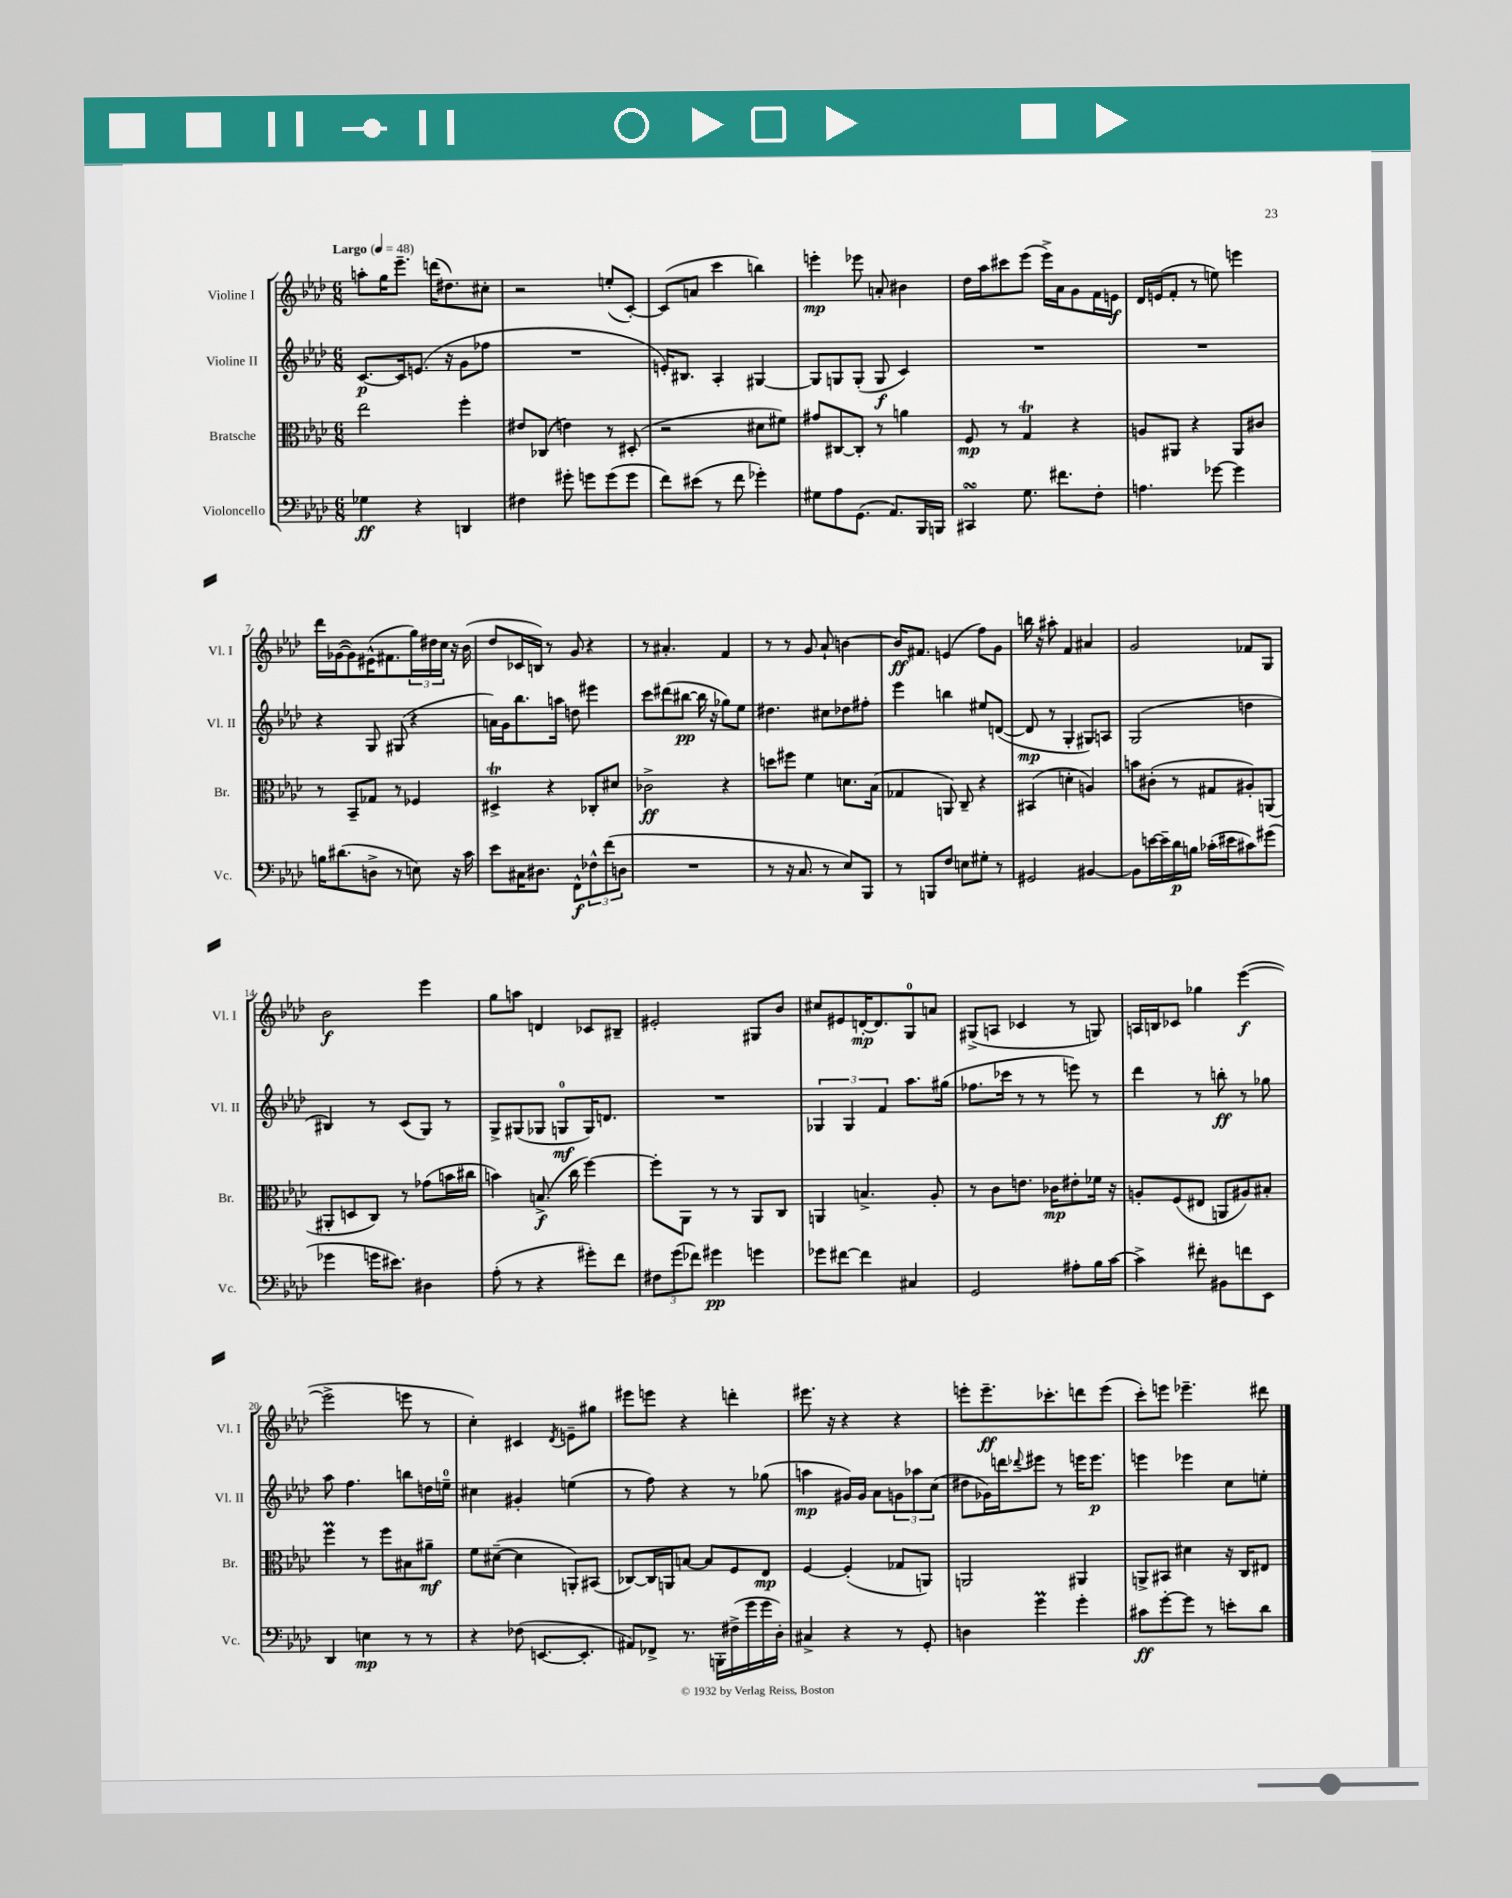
<<
\new StaffGroup <<
\new Staff = "s0" \with { instrumentName = "Violine I" shortInstrumentName = "Vl. I" } {
    \clef treble \key aes \major \numericTimeSignature \time 6/8 \tempo "Largo" 4 = 48
    a''8-. g''16 ees'''8.-- d'''16( dis''8.) cis''8-. |
    r2 e''8-.( c'8~-.) |
    c'8( a'8 c'''4 b''4) |
    e'''4-.\mp ees'''8 a'8-. bis'4 |
    des''16 aes''16 cis'''8 ees'''8( ees'''16->) aes'16 g'8 f'16 e'16\f |
    des'16 e'16( f'8-. r8 e''8) e'''4 |
    des'''16 ges'16~( ges'8) eis'16-^( fis'8. \tuplet 3/2 { g''16) dis''16 c''16 } r16 bes'16( |
    des''8 ces'16 b16) r8 g'8 r4 |
    r8 ais'4.-. f'4 |
    r8 r8 g'8 aes'8-! b'4~ |
    b'16\ff fis'8. e'4( f''8) g'8 |
    b''16 r16 ais''8-. f'4 ais'4 |
    g'2 fes'8 g8 |
    bes'2\f ees'''4 |
    g''8 a''8 d'4 ces'8 bis8-- |
    eis'2-. gis8 bes'8 |
    cis''8 eis'8 d'16~-.\mp d'8. g8-0 a'8 |
    gis8->( a8 ces'4 r8 g8) |
    a16 b16 ces'8 ges''4 ees'''4~\f( |
    ees'''2-> e'''8 r8 |
    c''4-.) cis'4 \acciaccatura { des'8 } e'8-- gis''8 |
    eis'''8 e'''8 r4 d'''4-. |
    eis'''8. r16 r4 r4 |
    e'''8-. e'''8.--\ff ces'''8.-. d'''8 e'''8( |
    c'''8-.) e'''8 ees'''4.-- dis'''8 \bar "|." |
}
\new Staff = "s1" \with { instrumentName = "Violine II" shortInstrumentName = "Vl. II" } {
    \clef treble \key aes \major \numericTimeSignature \time 6/8
    c'8.~\p c'16 e'8.( r16 g'8 fes''8 |
    R2. |
    e'16-.) bis8. aes4-. gis4~ |
    gis8 g8 g8-.( g8\f c'4) |
    R2. |
    R2. |
    r4 g8 gis8( r4 |
    a'16) g'16 bes''8. a''16 d''8 eis'''4 |
    c'''8 dis'''8( bis''8~\pp bis''16 r16 ges''8) ees''8 |
    dis''4. cis''8 des''8 fis''8-. |
    ees'''4 b''4 eis''8 d'8~( |
    d'8\mp r8 g4-. gis8) a8 |
    g2( d''4 |
    bis4) r8 c'8( g8) r8 |
    g8-> gis8( ges8 g8-0\mf g16) d'8. |
    R2. |
    \tuplet 3/2 { ges4 ges4 f'4 } aes''8. gis''16( |
    fes''8. ces'''16 r8 r8 e'''8) r8 |
    des'''4 r8 b''8-.\ff r8 ges''8 |
    aes''8 f''4. b''8 d''16 e''16-0-- |
    cis''4 gis'4-. e''4( |
    r8 f''8) r4 r8 ges''8( |
    a''4\mp gis'16) gis'16 aes'8 \tuplet 3/2 { g'8 aes''8 c''8( } |
    dis''8 ges'16) d'''16 \appoggiatura { des'''8 } eis'''8 r8 e'''16 e'''8.\p |
    e'''4 ees'''4 c''8 e''8-. \bar "|." |
}
\new Staff = "s2" \with { instrumentName = "Bratsche" shortInstrumentName = "Br." } {
    \clef alto \key aes \major \numericTimeSignature \time 6/8
    ees''2 f''4-. |
    eis'8 ces8( e'4) r8 dis8-.( |
    r2 dis'8 fis'8) |
    gis'8 cis8~ cis8-. r8 a'4 |
    f8\mp r8 g4\trill r4 |
    a8 ais,8 r4 ais,8 cis'8 |
    r8 bes,8-- ges8 r8 fes4 |
    dis4->\trill r4 ces8-. dis'8 |
    ces'2->\ff r4 |
    d''8 fis''8 f'4 d'8. bes16( |
    ges4 a,8) c8-- r4 |
    bis,4( d'4-. a4) |
    b'8 cis'8-.( r8 gis8 ais8-.) a,8( |
    ais,8-. d8 c8) r8 ges'8( b'16 cis''16 |
    b'4) b8.->\f( c''16 f''4~) |
    f''8-. aes,8 r8 r8 aes,8 c8 |
    a,4 b4.-> aes8-. |
    r8 c'8 e'8. ces'16\mp eis'8-. fes'16 r16 |
    a8-. f8( eis8 a,8 ais8) bis8-. |
    f''4\prall r8 f''8 bis8 ais'8--\mf |
    f'8 dis'8~--( dis'4 a,8-.) bis,8( |
    ces8~) ces16 a,16 b8~ b8 f8 ees8\mp |
    f4~ f4-.( ges8 a,8) |
    a,2 ais,4 |
    a,8-> bis,8 dis'4 r16 c16 eis8 \bar "|." |
}
\new Staff = "s3" \with { instrumentName = "Violoncello" shortInstrumentName = "Vc." } {
    \clef bass \key aes \major \numericTimeSignature \time 6/8
    ges4\ff r4 d,4 |
    fis4 gis'8-. g'8 g'8( g'8 |
    f'8) eis'8( r8 f'8 ges'4-.) |
    gis8 aes8 g,8.( aes,8.) bes,,16 b,,16 |
    cis,4\turn g8. fis'8. f8-. |
    a4. ges'8~ ges'4 |
    b16 dis'8.( d8-> r8 e8) r16 c'16 |
    ees'8 cis16 dis8. f,8-^\f \tuplet 3/2 { fes8-^ f'8( d8 } |
    R2. |
    r8 r16 c8. r8 ees8) bes,,8 |
    r8 b,,8 f8 e8 gis8-. r8 |
    gis,2 bis,4~ |
    bis,8 e'16~ e'16-- des'16\p b16 ces'16-.( eis'16 cis'8) gis'8( |
    ges'4 g'16 eis'8.) dis4 |
    aes8-.( r8 r4 gis'8-.) f'8 |
    \tuplet 3/2 { fis8 g'8( fes'8) } gis'4\pp g'4 |
    ges'8 fis'8~ fis'4 cis4 |
    g,2 ais8-. bes16 c'16~ |
    c'4-> fis'8-. bis,8 f'8 ees,8 |
    des,4 e4\mp r8 r8 |
    r4 fes8( e,8.~ e,8.-. |
    ais,8) fes,8-> r8. b,,16-. fis16->( g'16 g'16 des16-.) |
    cis4-> r4 r8 g,8-. |
    d4 g'4\prall g'4-. |
    cis'8\ff g'8~-. g'8 r8 e'8-. des'8 \bar "|." |
}
>>
>>
